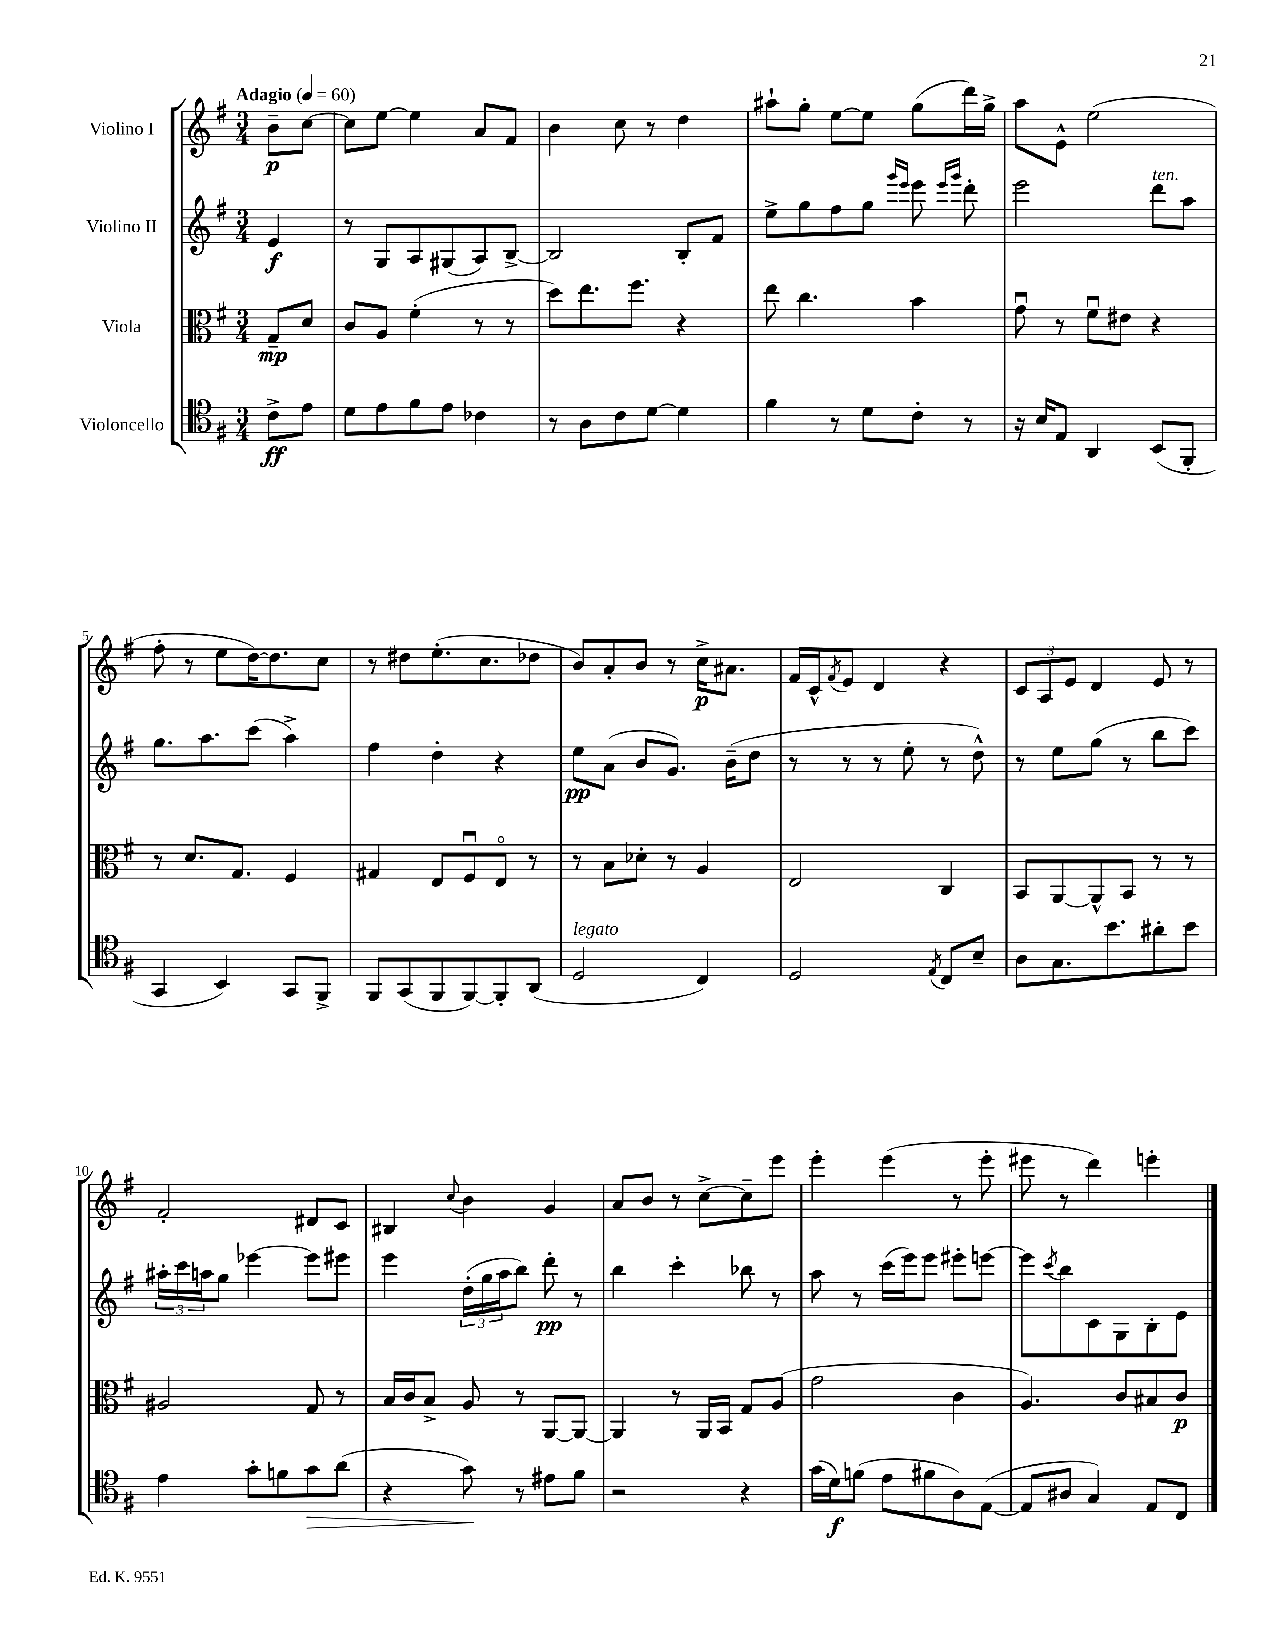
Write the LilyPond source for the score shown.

<<
\new StaffGroup <<
\new Staff = "s0" \with { instrumentName = "Violino I" } {
    \clef treble \key g \major \numericTimeSignature \time 3/4 \partial 4 \tempo "Adagio" 4 = 60
    b'8--\p c''8~ |
    c''8 e''8~ e''4 a'8 fis'8 |
    b'4 c''8 r8 d''4 |
    ais''8-! g''8-. e''8~ e''8 g''8( d'''16) g''16-> |
    a''8 e'8-^ e''2( |
    fis''8-. r8 e''8 d''16~) d''8. c''8 |
    r8 dis''8 e''8.-.( c''8. des''8 |
    b'8) a'8-. b'8 r8 c''16->\p ais'8. |
    fis'16 c'16-^ \acciaccatura { fis'8 } e'8 d'4 r4 |
    \tuplet 3/2 { c'8 a8 e'8 } d'4 e'8 r8 |
    fis'2-. dis'8 c'8 |
    bis4 \appoggiatura { c''8 } b'4 g'4 |
    a'8 b'8 r8 c''8~-> c''8-- e'''8 |
    e'''4-. e'''4( r8 e'''8-. |
    eis'''8 r8 d'''4) e'''4-. \bar "|." |
}
\new Staff = "s1" \with { instrumentName = "Violino II" } {
    \clef treble \key g \major \numericTimeSignature \time 3/4 \partial 4
    e'4\f |
    r8 g8 a8 gis8( a8) b8~-> |
    b2 b8-. fis'8 |
    e''8-> g''8 fis''8 g''8 \grace { g'''16 e'''16 } e'''8 \grace { e'''16 g'''16 } d'''8-. |
    e'''2 d'''8^\markup { \italic "ten." } a''8 |
    g''8. a''8. c'''8( a''4->) |
    fis''4 d''4-. r4 |
    e''8\pp a'8( b'8 g'8.) b'16--( d''8 |
    r8 r8 r8 e''8-. r8 d''8-^) |
    r8 e''8 g''8( r8 b''8 c'''8) |
    \tuplet 3/2 { ais''16-. c'''16 a''16 } g''8 ees'''4~ ees'''8 eis'''8 |
    e'''4 \tuplet 3/2 { d''16-.( g''16 a''16 } b''8) d'''8-.\pp r8 |
    b''4 c'''4-. bes''8 r8 |
    a''8 r8 c'''16( e'''16) e'''8 eis'''8-. e'''8~ |
    e'''8 \acciaccatura { c'''8 } b''8 c'8 g8 b8-. e'8 \bar "|." |
}
\new Staff = "s2" \with { instrumentName = "Viola" } {
    \clef alto \key g \major \numericTimeSignature \time 3/4 \partial 4
    g8--\mp d'8 |
    c'8 a8 fis'4-.( r8 r8 |
    d''8) e''8. fis''8. r4 |
    e''8 c''4. b'4 |
    g'8\downbow r8 fis'8\downbow eis'8 r4 |
    r8 d'8. g8. fis4 |
    gis4 e8 fis8\downbow e8\flageolet r8 |
    r8 b8 des'8-. r8 a4 |
    e2 c4 |
    b,8 a,8~ a,8-^ b,8 r8 r8 |
    ais2 g8 r8 |
    b16 c'16 b8-> a8 r8 a,8~ a,8~ |
    a,4 r8 a,16 b,16 g8 a8( |
    g'2 c'4 |
    a4.) c'8 bis8 c'8\p \bar "|." |
}
\new Staff = "s3" \with { instrumentName = "Violoncello" } {
    \clef tenor \key g \major \numericTimeSignature \time 3/4 \partial 4
    c'8->\ff e'8 |
    d'8 e'8 fis'8 e'8 ces'4 |
    r8 a8 c'8 d'8~ d'4 |
    fis'4 r8 d'8 c'8-. r8 |
    r16 b16 e8 a,4 b,8( fis,8-. |
    g,4 b,4) g,8 fis,8-> |
    fis,8 g,8( fis,8 fis,8~) fis,8-. a,8( |
    d2^\markup { \italic "legato" } c4) |
    d2 \acciaccatura { e8 } c8 b8-- |
    a8 g8. b'8. ais'8-. b'8 |
    e'4 g'8-. f'8 g'8\> a'8( |
    r4 g'8\!) r8 eis'8 fis'8 |
    r2 r4 |
    g'16( d'16\f) f'8( e'8 fis'8 a8) e8~( |
    e8 ais8 g4) e8 c8 \bar "|." |
}
>>
>>
